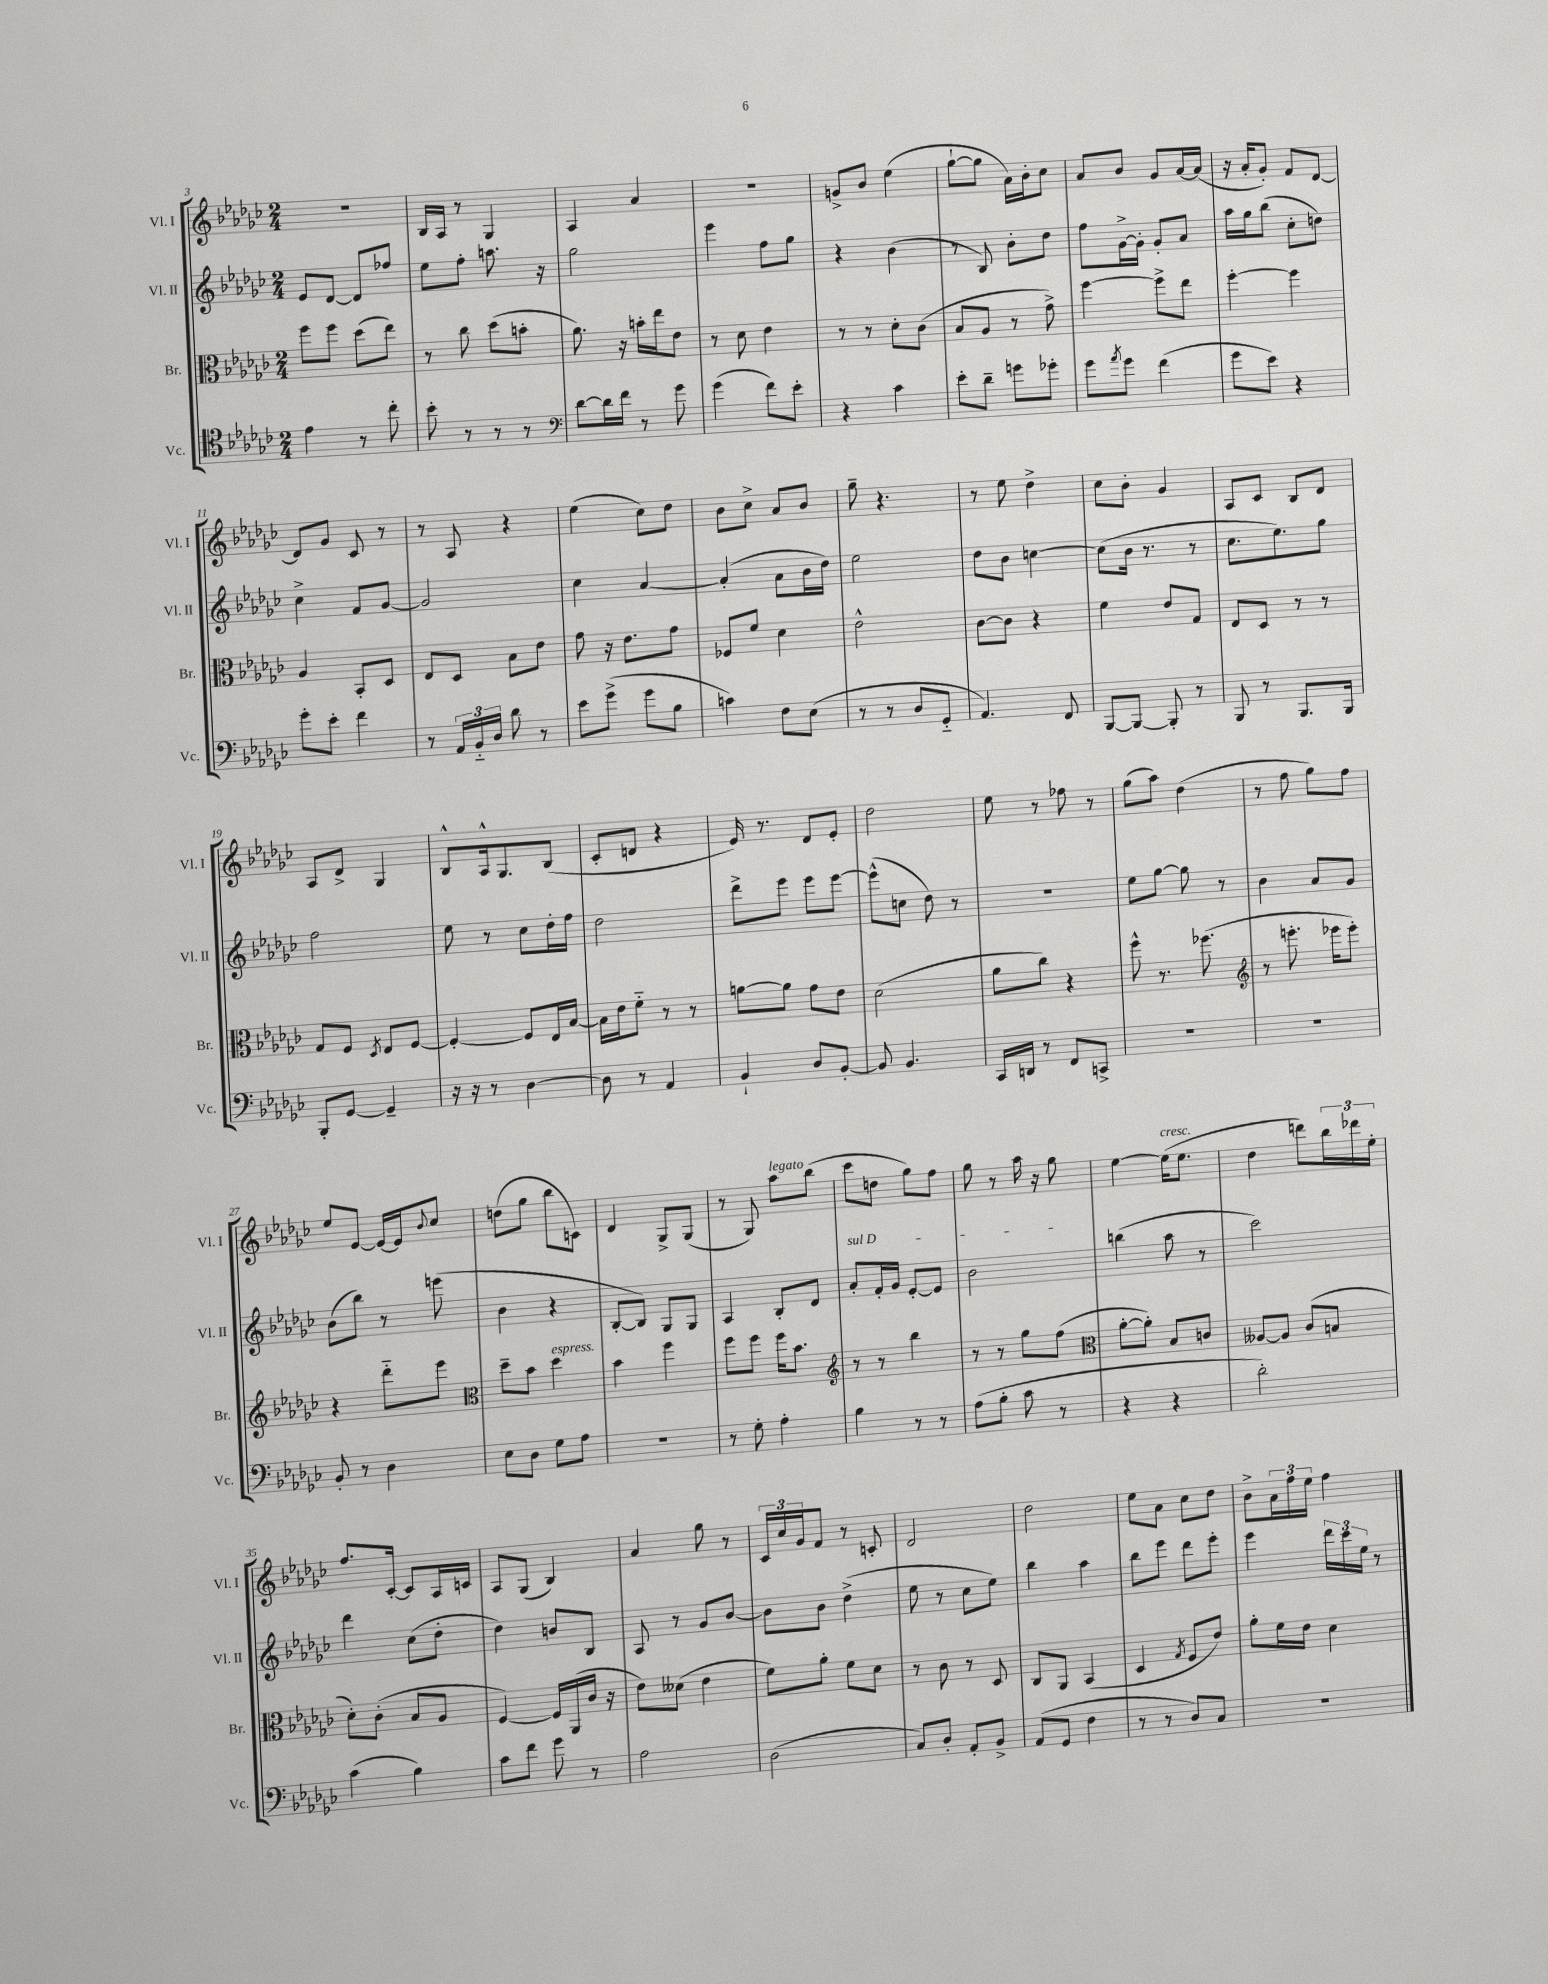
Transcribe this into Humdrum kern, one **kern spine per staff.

**kern	**kern	**kern	**kern
*staff4	*staff3	*staff2	*staff1
*clefC4	*clefC3	*clefG2	*clefG2
*k[b-e-a-d-g-c-]	*k[b-e-a-d-g-c-]	*k[b-e-a-d-g-c-]	*k[b-e-a-d-g-c-]
*M2/4	*M2/4	*M2/4	*M2/4
4e-\	8ff\L	8e-/L	2r
.	8ff\J	[8d-/J	.
8r	(8dd-\L	8d-/]L	.
8cc-'\	8ee-\J)	8ff-/J	.
=	=	=	=
8b-'\	8r	8ee-\L	16B-/LL
.	.	.	16A-/JJ
8r	8cc-\	8ff'\J	8r
8r	(8dd-\L	8.aa\	4G-/
8r	8b'\J	.	.
.	.	16r	.
=	=	=	=
*clefF4	*	*	*
[8d-\L	8.a-\)	2gg-\	4A-/
16d-\]L	.	.	.
16f\JJ	16r	.	.
8r	16b'\LL	.	4a-/
.	16ee-\J	.	.
8g-\	8e-\J	.	.
=	=	=	=
(4g-\	8r	4eee-\	2r
.	8d-\	.	.
8f\L)	4e-\	8ff\L	.
8e-'\J	.	8gg-\J	.
=	=	=	=
4r	8r	4r	8g^/L
.	8r	.	8b-/J
4c-\	8d-'\L	(4b-\	(4ee-\
.	(8c-\J	.	.
=	=	=	=
8e-'\L	8B-/L	8r	[8gg-`\L
8d-~\J	8A-/J	8B-/)	8gg-\]J
8g\L	8r	8b-'\L	16a-\LL)
.	.	.	16b-'\J
8g-'\J	8g-^\)	8dd-\J	8cc-\J
=	=	=	=
8g-\L	[4ff\	8ff\L	8a-/L
8qa-/	.	.	.
8g-\J	.	[16g-^\L	8b-/J
.	.	16g-'\]JJ	.
(4f\	8ff^\]L	8g-'/L	8g-/L
.	8ee-\J	8a-/J	[16a-/L
.	.	.	(16a-/]JJ
=	=	=	=
8g-\L	[4ff'\	16aa-\LL	16r
.	.	16gg-\J	16a-'/LK
8e-\J)	.	(8bb-\J	8g-'/J)
4r	4ff\]	8cc-'\L	8f/L
.	.	8dd\J)	[8d-/J
=	=	=	=
8g-'\L	4A-/	4cc-^\	8d-/]L
8e-'\J	.	.	8g-/J
4f\	8BB-'/L	8f/L	8c-/
.	8D-/J	[8g-/J	8r
=	=	=	=
8r	8E-/L	2g-/]	8r
24AA-/LL	8D-/J	.	8A-/
24BB-'~/	.	.	.
24D-/JJ	.	.	.
8d-\	8B-\L	.	4r
8r	8e-\J	.	.
=	=	=	=
8e-\L	8g-\	4cc-\	(4ee-\
(8g-^\J	16r	.	.
.	8.e-\L	.	.
8g-\L	.	[4a-/	8cc-\L)
8B-\J	8g-\J	.	8dd-\J
=	=	=	=
4c\)	8F-/L	(4a-'/]	8b-\L
.	8f/J	.	8cc-^\J
8F\L	4d-\	8a-\L	8a-/L
(8E-\J	.	16b-\L	8b-/J
.	.	16dd-\JJ)	.
=	=	=	=
8r	2e-^^\	2ee-\	8gg-~\
8r	.	.	4.r
8D-/L	.	.	.
8GG-'~/J	.	.	.
=	=	=	=
4.AA-/)	[8c-\L	8dd-\L	8r
.	8c-\]J	8b-\J	8ee-\
.	4r	[4cc\	4dd-^\
8FF/	.	.	.
=	=	=	=
[8BBB-/L	4f\	(8cc\]L	8cc-\L
8BBB-/_J	.	16b-\Jk	8b-'\J
.	.	8.r	.
8BBB-'/]	8e-/L	.	4g-/
8r	8G-/J	8r	.
=	=	=	=
8BBB-/	8E-/L	8.cc-\L	8A-/L
8r	8D-/J	.	8c-/J
.	.	8.ee-\)	.
8.BBB-/L	8r	.	8B-/L
.	8r	8gg-\J	8d-/J
16BBB-/Jk	.	.	.
=	=	=	=
8BBB-'/L	8G-/L	2ff\	8A-/L
[8GG-/J	8F/J	.	8d-^/J
.	8qD-/	.	.
4GG-~/]	8E-/L	.	4G-/
.	[8F/J	.	.
=	=	=	=
16r	4F'/_	8ee-\	8B-^^/L
16r	.	.	.
8r	.	8r	16A-^^/k
.	.	.	8.G-/
[4D-\	8F/]L	8cc-\L	.
.	16E-/L	16dd-'\L	(8B-/J
.	[16B-/JJ	16ff\JJ	.
=	=	=	=
8D-\]	16B-\]LL	2dd-\	8c-'/L
.	16e-\J	.	.
8r	8f'~\J	.	8d/J
4AA-/	8r	.	4r
.	8r	.	.
=	=	=	=
4BB-`/	[8a\L	8ddd-^\L	16e-/)
.	.	.	8.r
.	8a\]J	8eee-\J	.
8D-/L	8g-\L	8eee-\L	8d-/L
[8BB-'/J	8e-\J	[8eee-\J	8e-'/J
=	=	=	=
8BB-/]	(2d-\	(8eee-^^\]L	2dd-\
4.BB-/	.	8cc\J	.
.	.	8dd-\)	.
.	.	8r	.
=	=	=	=
16CC-/LL	8a-\L	2r	8ee-\
16DD/JJ	.	.	.
8r	8cc-\J)	.	8r
8FF/L	4r	.	8ff-\
8CC^/J	.	.	8r
=	=	=	=
2r	8ff^^\	8ee-\L	(8gg-\L
.	8.r	[8gg-\J	8aa-\J)
.	.	8gg-\]	(4dd-\
.	(8.ff-\	.	.
.	.	8r	.
=	=	=	=
*	*clefG2	*	*
2r	8r	4b-\	8r
.	8.eee'\	.	8ff\
.	.	8a-/L	8gg-\L)
.	16eee-\LK	.	.
.	8eee-'\J)	8g-/J	8ff\J
=	=	=	=
8BB-'/	4r	(8b-\L	8ee-/L
8r	.	8bb-\J)	[8e-/J
4D-\	8ddd-'~\L	8r	16e-/_LL
.	.	.	16e-/]J
.	.	.	8qqb-/
.	8eee-\J	(8eee\	8cc-/J
=	=	=	=
*	*clefC3	*	*
8E-\L	8dd-~\L	4b-\	(8dd\L
8D-\J	8b-\J	.	8gg-\J
8G-\L	4dd-\	4r	8bb-\L
8A-\J	.	.	8c\J)
=	=	=	=
2r	4b-\	[8B-'/L	4d-/
.	.	8B-/]J)	.
.	4ff\	8G-/L	8G-^/L
.	.	8G-/J	(8G-/J
=	=	=	=
8r	8ff\L	4A-/	8r
8G-'\	8ff\J	.	8G-/)
4A-'\	16ff\LK	8B-'/L	8aa-\L
.	8.b-\J	.	.
.	.	8d-/J	(8bb-\J
=	=	=	=
*	*clefG2	*	*
4B-\	8r	8a-'/L	8ccc-\L
.	8r	16f'/L	8dd\J
.	.	16g-/JJ	.
8r	4bb-\	[8e-'/L	8gg-\L)
8r	.	8e-/]J	8ff\J
=	=	=	=
(8A-\L	8r	2b-\	8gg-\
8B-'\J	8r	.	8r
8c-\	8gg-\L	.	16aa-\
.	.	.	16r
8r	(8ff\J	.	8gg-\
=	=	=	=
*	*clefC3	*	*
4r	[8a-'\L	(4bb\	[4ee-\
.	8a-'\]J)	.	.
4r	8B-/L	8aa-\	(16ee-\]LK
.	.	.	8.ee-\J
.	8c/J	8r	.
=	=	=	=
2d-'\)	[8A--/L	2ccc-\)	4dd-\
.	8A--/]J	.	.
.	(8c-/L	.	8ddd\L)
.	8B/J	.	24bb-\L
.	.	.	24ddd-\
.	.	.	24ee-'\JJ
=	=	=	=
(4c-\	8d-'\L)	4ddd-\	8.ff/L
.	(8c-'\J	.	.
.	.	.	[16c-'/Jk
4B-\)	8B-/L	(8cc-\L	8c-/]L
.	8A-/J	8dd-'\J	16A-/L
.	.	.	16c/JJ
=	=	=	=
8c-\L	[4F/)	4dd-\)	8A-/L
8f\J	.	.	(8G-/J
8g-\	16F/]LL	8b/L	4B-/)
.	(16AA-/	.	.
8r	16c-/JJ	8B-/J	.
.	16r	.	.
=	=	=	=
2A-\	8e-\L)	8A-/	4a-/
.	(8d--\J	8r	.
.	4e-\	8g-/L	8gg-\
.	.	[8b-/J	8r
=	=	=	=
(2D-\	8f\L)	8b-\]L	24c-/LL
.	.	.	24cc-/
.	.	.	24g-/J
.	8a-'\J	8b-\J	8f/J
.	8f\L	(4dd-^\	8r
.	8d-\J	.	8c'/
=	=	=	=
8C-/L)	8r	8ee-\	2d-/
8D-'/J	8c-\	8r	.
8AA-'/L	8r	8cc-\L	.
8BB-^/J	8D-/	8ee-\J)	.
=	=	=	=
(8AA-/L	8C-/L	4bb-\	2dd-\
8GG-/J	8AA-/J	.	.
4F\	(4BB-/	4aa-\	.
=	=	=	=
8r	4D-/	8bb-\L	8ee-\L
8r	.	8eee-\J	8a-\J
.	8qG-/	.	.
8D-/L)	8F/L	8ddd-\L	8cc-\L
8C-/J	8e-/J)	8eee-'\J	8dd-\J
=	=	=	=
2r	8a-'\L	4eee-\	8b-^\L
.	16f\L	.	24a-\L
.	.	.	24ff\
.	16e-\JJ	.	.
.	.	.	24ee-\JJ
.	4d-\	24ddd-\LL	4ff\
.	.	24ccc-\	.
.	.	24ee-\JJ	.
.	.	8r	.
==	==	==	==
*-	*-	*-	*-
